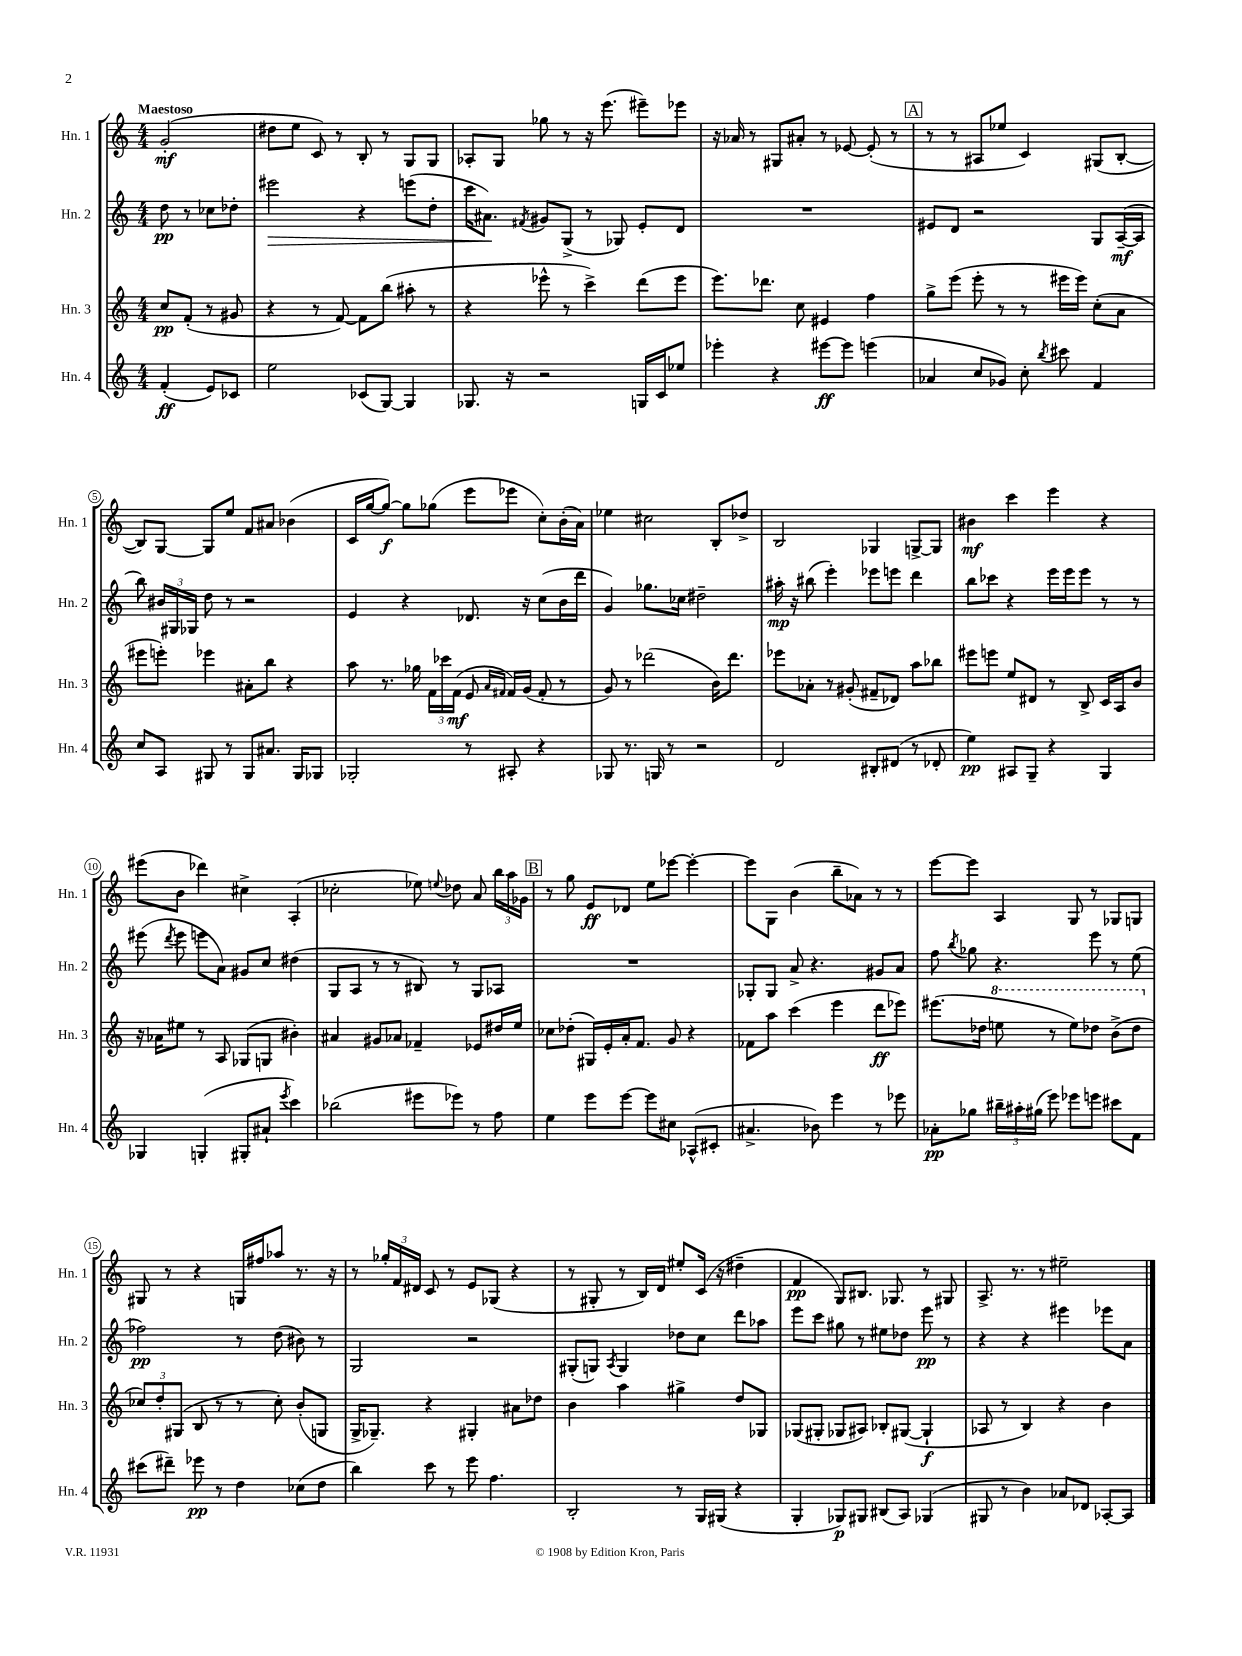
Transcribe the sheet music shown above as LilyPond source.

<<
\new StaffGroup <<
\new Staff = "s0" \with { instrumentName = "Hn. 1" shortInstrumentName = "Hn. 1" } {
    \clef treble \key c \major \numericTimeSignature \time 4/4 \partial 2 \tempo "Maestoso"
    \autoBeamOff g'2-.\mf( |
    dis''8[ e''8] c'8) r8 b8-. r8 g8[ g8] |
    aes8[-. g8] ges''8 r8 r16 e'''8.( eis'''8[--) ees'''8] |
    r16 aes'16 r8 gis8[ ais'8]-. r8 ees'8~ ees'8-.( r8 |
    \mark \markup { \box "A" } r8 r8 ais8[ ees''8] c'4) gis8[( b8]~-. |
    b8[) g8]~ g8[ e''8] f'8[ ais'8] bes'4( |
    c'16[ g''16~ g''8]~\f) g''8[ ges''8]( e'''8[ ees'''8] c''8[-.) b'16-.( a'16]) |
    ees''4 cis''2 b8[-. des''8]-> |
    b2 ges4 g8[~-> g8] |
    bis'4\mf c'''4 e'''4 r4 |
    eis'''8[( b'8] des'''4) cis''4-> a4-.( |
    ces''2-. ees''8) \appoggiatura { e''8 } des''8 a'8 \tuplet 3/2 { b''16[ a''16 ges'16] } |
    \mark \markup { \box "B" } r8 g''8 e'8[\ff des'8] e''8[ ees'''8]~ ees'''4~-. |
    ees'''8[ g8] b'4( b''8[-- aes'8]) r8 r8 |
    e'''8[~ e'''8] a4 g8 r8 ges8[ g8] |
    gis8 r8 r4 g16[ fis''16 aes''8] r8. r16 |
    r8 \tuplet 3/2 { ges''16[-. f'16 dis'16] } c'8 r8 e'8[ ges8]( r4 |
    r8 gis8-. r8 b16[) d'16] eis''8[-. c'16]( r16 dis''4-- |
    f'4\pp g8[) bis8.] ges8. r8 gis8 |
    a8.-> r8. r8 eis''2-- \bar "|." |
}
\new Staff = "s1" \with { instrumentName = "Hn. 2" shortInstrumentName = "Hn. 2" } {
    \clef treble \key c \major \numericTimeSignature \time 4/4 \partial 2
    \autoBeamOff d''8\pp r8 ces''8[ des''8]-. |
    eis'''2\> r4 e'''8[( d''8]-. |
    c'''16[ ais'8.]\!) \acciaccatura { fis'8 } gis'8[ g8]->( r8 ges8) e'8[-. d'8] |
    R1 |
    \mark \markup { \box "A" } eis'8[ d'8] r2 g8[ a16~--\mf( a16] |
    b''8) \tuplet 3/2 { bis'16[ gis16 ges16] } d''8 r8 r2 |
    e'4 r4 des'8. r16 c''8[( b'16 d'''16] |
    g'4) ges''8.[ ces''16] dis''2-- |
    ais''16-.\mp r16 bis''8( e'''4-.) ees'''8[ e'''8] d'''4 |
    b''8[ ces'''8] r4 e'''16[ e'''16 e'''8] r8 r8 |
    eis'''8( \acciaccatura { d'''8 } eis'''8 e'''8[ a'8]) gis'8[ c''8] dis''4( |
    g8[ a8] r8 r8 bis8) r8 g8[ aes8] |
    \mark \markup { \box "B" } R1 |
    ges8[-. ges8] a'8-> r4. gis'8[ a'8] |
    f''8 \acciaccatura { b''8 } ges''8 r4. e'''8 r8 e''8( |
    fes''2\pp) r8 d''8( bis'8) r8 |
    g2 r2 |
    gis8[-.( g8]) \acciaccatura { a8 } g4 des''8[ c''8] d'''8[ aes''8] |
    e'''8[ c'''8] gis''8 r8 eis''8[ des''8] e'''8\pp r8 |
    r4 r4 eis'''4 ees'''8[ a'8] \bar "|." |
}
\new Staff = "s2" \with { instrumentName = "Hn. 3" shortInstrumentName = "Hn. 3" } {
    \clef treble \key c \major \numericTimeSignature \time 4/4 \partial 2
    \autoBeamOff c''8[\pp f'8]-.( r8 gis'8 |
    r4 r8 f'8~) f'8[ b''8]( ais''8-. r8 |
    r4 ees'''8-^ r8 c'''4->) d'''8[( ees'''8] |
    e'''8.[) des'''8.] c''8 eis'4 f''4 |
    \mark \markup { \box "A" } g''8[-> e'''8]( e'''8-. r8 r8 eis'''16[ eis'''16]) c''8[-.( a'8] |
    eis'''8[ e'''8]-.) ees'''4 ais'8[-. b''8] r4 |
    a''8 r8. ges''16 \tuplet 3/2 { f'16[ ces'''16 f'16]\mf( } e'8 \grace { a'16[ fis'16] } fis'16[) g'16]( fis'8-. r8 |
    g'8) r8 des'''2( b'16[) des'''8.] |
    ees'''8[ aes'8]-. r8 gis'8-.( fis'8[-- des'8]) a''8[ bes''8] |
    eis'''8[ e'''8] e''8[ dis'8] r8 b8-> c'16[ a16 b'8] |
    r16 aes'16[ eis''8] r8 a8 ges8[( g8] bis'4-.) |
    ais'4 gis'8[ aes'8] fes'4-- ees'8[ dis''16 e''16] |
    \mark \markup { \box "B" } ces''8[ des''8]-.( gis16[) e'16-. a'16-. f'8.] g'8 r4 |
    fes'8[ a''8] c'''4( e'''4 d'''8[\ff ees'''8]) |
    eis'''8.[( des''16] \ottava #1 e'''8 r8 e'''8[) des'''8] b''8[->( des'''8] \ottava #0 |
    \tuplet 3/2 { ces''8[) d''8-. gis8]( } b8 r8 r8 ces''8-.) b'8[-.( g8] |
    g16[-> ges8.]--) r4 gis4-. ais'8[ des''8] |
    b'4 a''4 gis''4-> d''8[ ges8] |
    ges8[( gis8]-. ges8[ ais8]) bes8[-. gis8]~( gis4-!\f |
    aes8 r8 b4) r4 b'4 \bar "|." |
}
\new Staff = "s3" \with { instrumentName = "Hn. 4" shortInstrumentName = "Hn. 4" } {
    \clef treble \key c \major \numericTimeSignature \time 4/4 \partial 2
    \autoBeamOff f'4-.\ff( e'8[) ces'8] |
    e''2 ces'8[( g8]~) g4 |
    ges8. r16 r2 g16[ c'16 ees''8] |
    ees'''4-. r4 eis'''8[~\ff eis'''8] e'''4( |
    \mark \markup { \box "A" } aes'4 c''8[ ges'8]) c''8-. \acciaccatura { b''8 } cis'''8 f'4 |
    c''8[ a8] gis8 r8 gis8[ ais'8.] gis16[ ges8] |
    ges2-. r8 ais8-. r4 |
    ges8 r8. g16 r8 r2 |
    d'2 bis8[-. dis'8]( r8 des'8-. |
    e''4\pp) ais8[ g8]-- r4 g4 |
    ges4 g4-.( gis8[-. ais'8]-! \acciaccatura { e'''8 } c'''4) |
    bes''2( eis'''8[ ees'''8]) r8 f''8 |
    \mark \markup { \box "B" } e''4 e'''8[ e'''8]~ e'''8[ cis''8] aes8[-^( cis'8]-. |
    ais'4.-> bes'8) e'''4 r8 ees'''8 |
    aes'8[-.\pp ges''8] \tuplet 3/2 { bis''16[-- ais''16-. gis''16]( } e'''8) ees'''8[ e'''8] cis'''8[ f'8] |
    cis'''8[( dis'''8]--) ees'''8\pp r8 d''4 ces''8[( d''8] |
    b''4) c'''8 r8 e'''8 f''4. |
    b2-. r8 g16[ gis16]( r4 |
    g4-. ges8[\p) gis8] bis8[( a8]) ges4( |
    gis8 r8 b'4) aes'8[ des'8] aes8[~-. aes8] \bar "|." |
}
>>
>>
\layout { \context { \Score \override BarNumber.stencil = #(make-stencil-circler 0.1 0.3 ly:text-interface::print) } }
